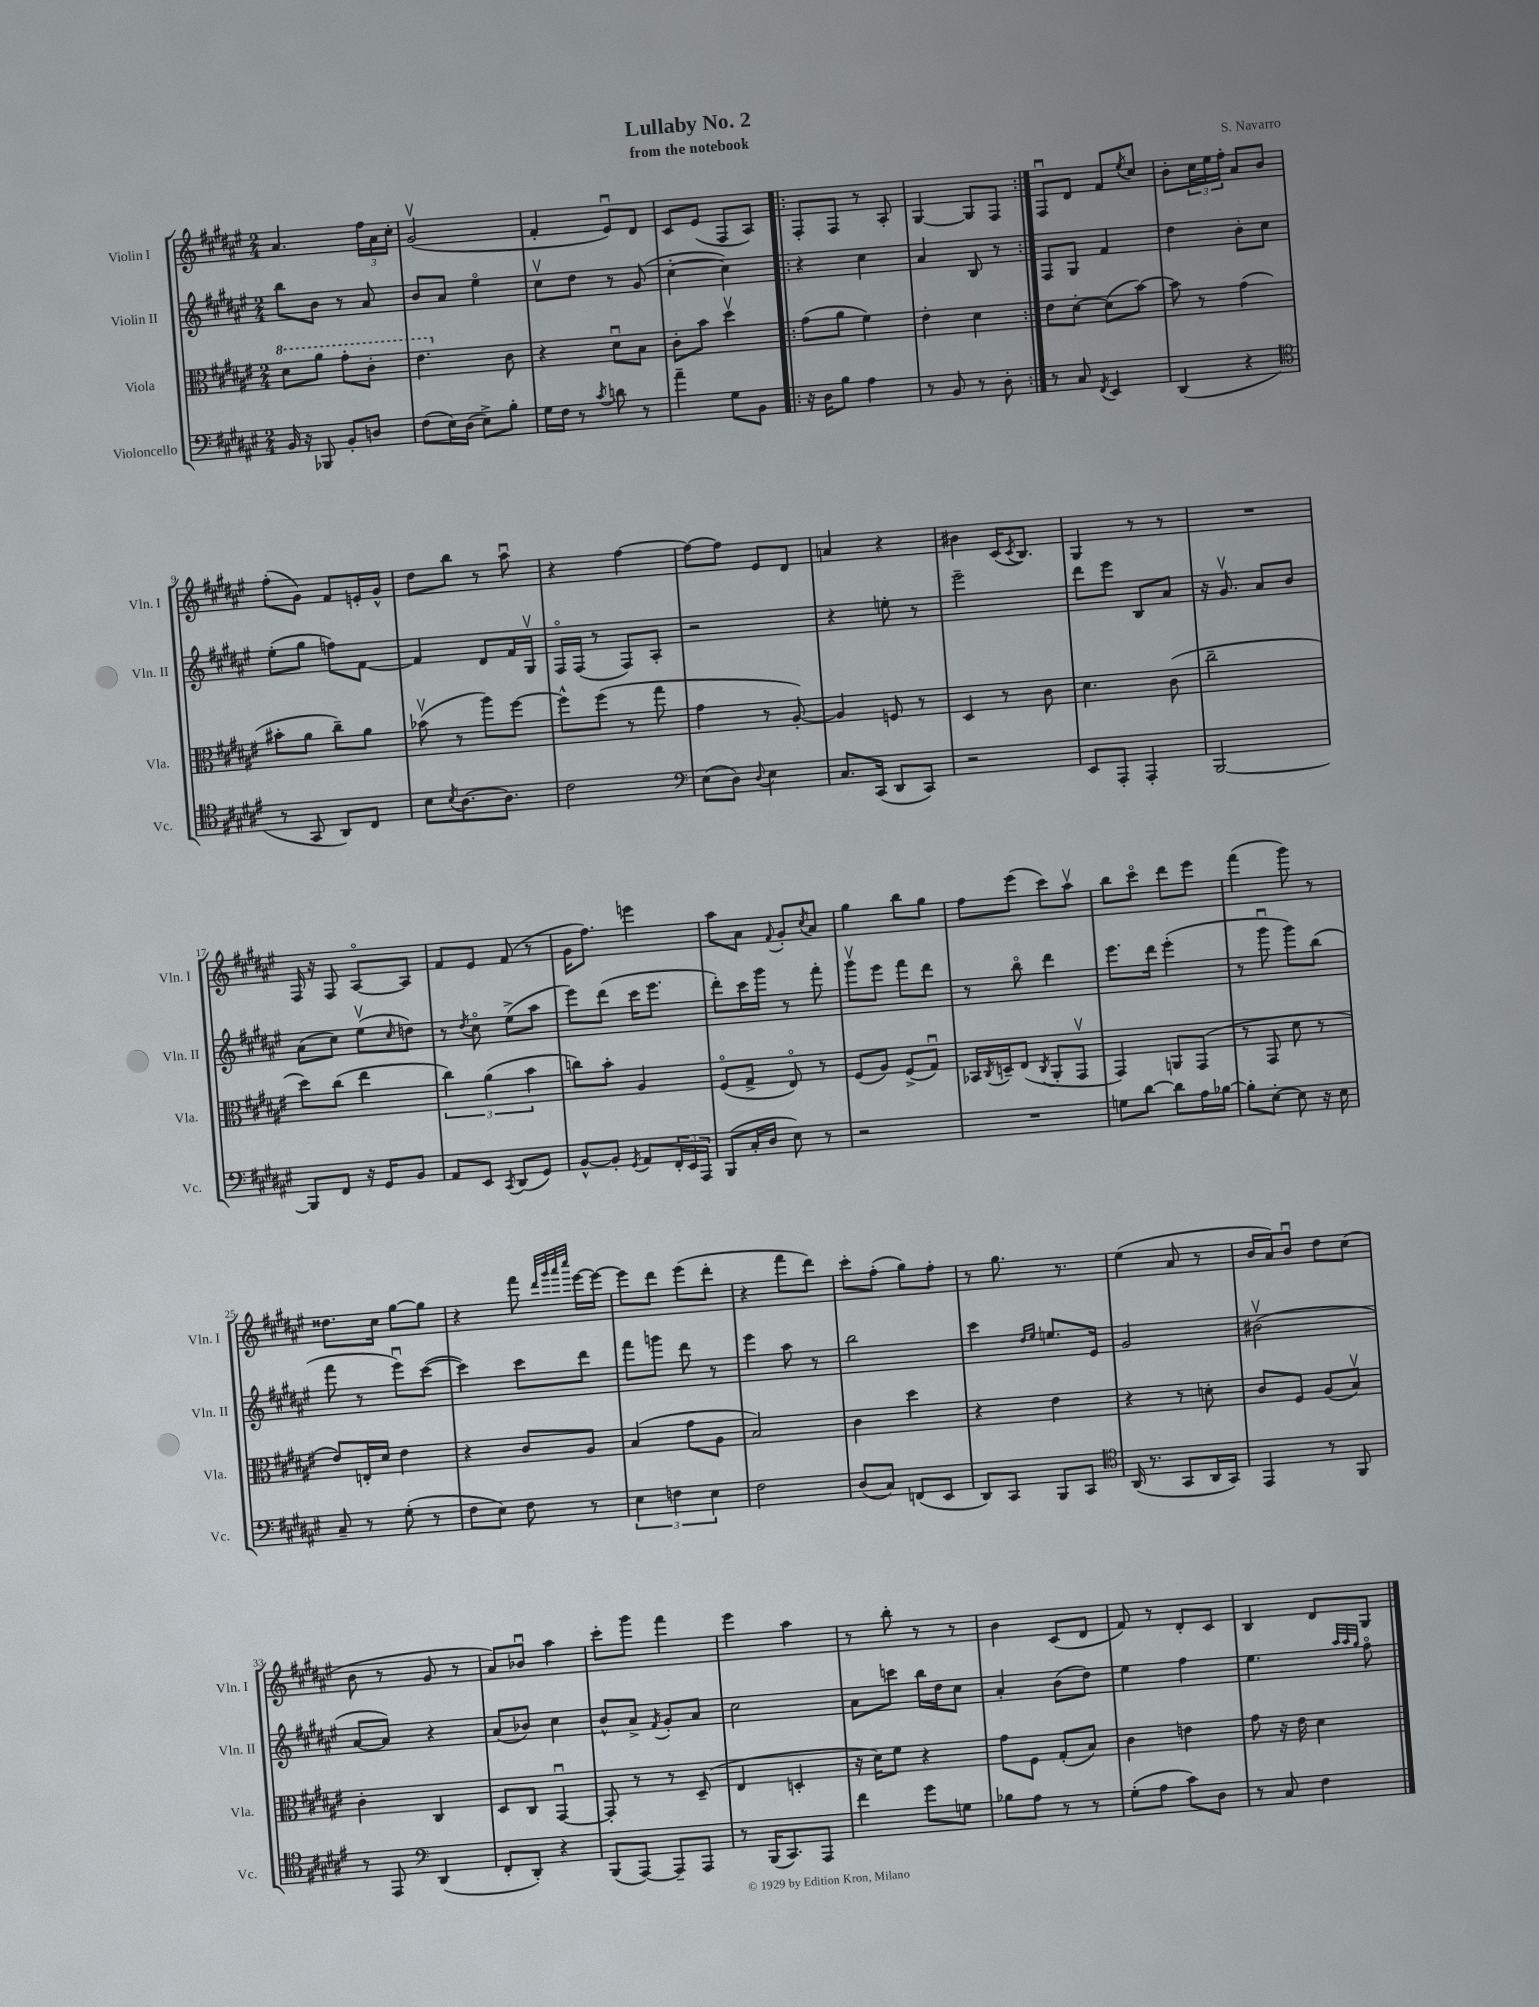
\header { title = "Lullaby No. 2" composer = "S. Navarro" subtitle = "from the notebook" }
<<
\new StaffGroup <<
\new Staff = "s0" \with { instrumentName = "Violin I" shortInstrumentName = "Vln. I" } {
    \clef treble \key fis \major \numericTimeSignature \time 2/4
    ais'4. \tuplet 3/2 { fis''16 ais'16 cis''16-. } |
    gis'2\upbow( |
    fis'4-. eis'8\downbow) dis'8 |
    cis'8 eis'8( fis8 ais8) |
    \repeat volta 2 { fis8-. fis8 r8 ais8-. |
    gis4~ gis8 fis8 | }
    fis8\downbow dis'8 fis'8 \acciaccatura { eis''8 } cis''8 |
    b'8-. \tuplet 3/2 { cis''16 eis''16 fis''16-. } ais'8 b'8 |
    fis''8-.( gis'8) fis'8 e'16-. gis'16-^ |
    dis''8 b''8 r8 ais''8\downbow |
    r4 fis''4~ |
    fis''8~ fis''8 eis'8 dis'8 |
    a'4 r4 |
    bis'4 cis'16( \acciaccatura { cis'8 } b8.) |
    gis4 r8 r8 |
    R2 |
    fis16 r16 fis8 ais8~\flageolet ais8 |
    fis'8 eis'8 fis'8( r8 |
    gis'16 fis''8.) e'''4 |
    ais''8 ais'8 \appoggiatura { fis'8 } gis'8-. \acciaccatura { cis''8 } ais'8 |
    gis''4 b''8 gis''8 |
    fis''8 eis'''8( cis'''8) ais''8\upbow |
    b''8 cis'''8\flageolet dis'''8 eis'''8 |
    fis'''4( gis'''8) r8 |
    disis''8. cis''16 gis''8~ gis''8 |
    r4 fis'''8 \grace { dis'''32 gis'''32 ais'''32 cis''''32 } eis'''16~ eis'''16~ |
    eis'''8 dis'''8 eis'''8( dis'''8-. |
    r4 fis'''8 dis'''8) |
    cis'''8-. fis''8-.( gis''8) fis''8-. |
    r8 gis''8. r8. |
    eis''4( ais'8 r8 |
    b'16 ais'16) b'8\downbow dis''8 cis''8( |
    b'8 r8 gis'8 r8 |
    ais'8) bes'8\downbow ais''4 |
    cis'''8-. gis'''8 fis'''4 |
    eis'''4 ais''4 |
    r8 b''8-. r8 r8 |
    b'4 cis'8( dis'8 |
    fis'8) r8 dis'8-. cis'8 |
    b4 dis'8 gis8 \bar "|." |
}
\new Staff = "s1" \with { instrumentName = "Violin II" shortInstrumentName = "Vln. II" } {
    \clef treble \key fis \major \numericTimeSignature \time 2/4
    b''8 b'8 r8 ais'8 |
    b'8 ais'8 eis''4\flageolet |
    cis''8\upbow dis''8 r8 gis'8( |
    cis''4~-. cis''4) |
    \repeat volta 2 { r4 cis''4 |
    ais'4 b8 r8 | }
    fis8 gis8 fis'4 |
    dis''4 b'8-. cis''8 |
    eis''8-.( gis''8 f''8) fis'8~ |
    fis'4 dis'8 fis'16 gis16\upbow |
    fis16\flageolet fis16( r8 fis8) ais8-. |
    r2 |
    r4 e''8-. r8 |
    eis'''2-- |
    dis'''8 eis'''8 b8 ais'8 |
    r16 gis'8.\upbow ais'8 b'8 |
    ais'8( cis''8) eis''8\upbow( \grace { cis''16 } d''8) |
    r8 \acciaccatura { dis''8 } cis''8\flageolet eis''8->( ais''8 |
    eis'''8) dis'''8( cis'''16 eis'''8. |
    dis'''8-.) cis'''16 gis'''16 r8 fis'''8-. |
    gis'''8\upbow eis'''8 fis'''8 dis'''8 |
    r8 b''8\flageolet dis'''4 |
    eis'''8. dis'''16 eis'''4-.( |
    r8 gis'''8\downbow gis'''8) b''8( |
    fis'''8 r8 eis'''8\downbow) cis'''8~( |
    cis'''4) cis'''8 dis'''8 |
    fis'''8 g'''8 dis'''8 r8 |
    eis'''4 ais''8 r8 |
    b''2 |
    cis'''4 \grace { dis''16 eis''16 } e''8. eis'16 |
    gis'2 |
    bis'2\upbow( |
    ais'8~ ais'8) r4 |
    ais'8( bes'8) cis''4 |
    b'8-^ ais'8-> \acciaccatura { fis'8 } gis'8-. ais'8 |
    cis''2 |
    ais'8 c'''8 b''16 dis''16 cis''8 |
    ais'4-. b'8( dis''8) |
    eis''4 fis''4 |
    eis''4. \grace { ais''32 ais''32 gis''32 } fis''8\flageolet \bar "|." |
}
\new Staff = "s2" \with { instrumentName = "Viola" shortInstrumentName = "Vla." } {
    \clef alto \key fis \major \numericTimeSignature \time 2/4
    \ottava #1 dis''8 ais''8 gis''8-. cis''8-. |
    eis''4. \ottava #0 cis'8 |
    r4 dis'8\downbow b8 |
    cis'8-. b'8 dis''4\upbow |
    \repeat volta 2 { gis'8( ais'8 fis'4) |
    eis'4-. dis'4 | }
    eis'8 dis'8~-. dis'8( b'8~) |
    b'8 r8 gis'4( |
    bis'8-. ais'8 cis''8--) ais'8 |
    bes'8\upbow( r8 ais''8) fis''8~ |
    fis''8-^ fis''8( r8 gis''8 |
    gis'4 r8 ais8~-.) |
    ais4 f8 r8 |
    dis4 r8 cis'8 |
    dis'4. cis'8( |
    cis''2-- |
    dis''8) cis''8( eis''4 |
    \tuplet 3/2 { cis''4) ais'4( b'4 } |
    c''8) b'8-. ais4 |
    fis8\flageolet( gis8-> eis8\flageolet) r8 |
    fis8( ais8) fis8->( gis8\downbow) |
    bes,16 \acciaccatura { cis8 } d16-- eis8( \acciaccatura { cis8 } ais,8-. gis,8\upbow |
    gis,4) a,8 gis,8( |
    r8 gis,8 dis'8 r8 |
    eis'8) e16-. dis'16 eis'4 |
    r4 cis'8 ais8 |
    b4( gis'8 ais8 |
    b2) |
    cis'4 dis''4 |
    r4 eis'4 |
    r4 r8 d'8-. |
    cis'8 fis8 ais8( b8\upbow) |
    cis'4-. cis4 |
    dis8 cis8 gis,4~\downbow |
    gis,8-. r8 r8 dis8--( |
    eis4 d4-. |
    r16 dis'16) fis'8 r4 |
    gis'8 fis8 gis8-.( b8) |
    cis'4 e'4 |
    gis'8 r16 eis'16 dis'4 \bar "|." |
}
\new Staff = "s3" \with { instrumentName = "Violoncello" shortInstrumentName = "Vc." } {
    \clef bass \key fis \major \numericTimeSignature \time 2/4
    b,16 r16 bes,,8 b,8-. d8 |
    fis8( eis16) dis16( eis8->) b8-. |
    gis16 fis16 r8 \acciaccatura { cis'8 } d'8 r8 |
    ais'4-- gis8 b,8 |
    \repeat volta 2 { r16 dis16 b8 ais4 |
    r8 b,8 r8 dis8-. | }
    r8 cis8 \acciaccatura { fis,8 } eis,4 |
    dis,4( r4 |
    \clef tenor r8 gis,8 ais,8) cis8 |
    b8 \acciaccatura { b8 } ais8.~ ais8. |
    cis'2 |
    \clef bass eis8( dis8) \appoggiatura { dis8 } eis4 |
    cis8. cis,16( dis,8 cis,8) |
    r2 |
    eis,8 ais,,8-. ais,,4-. |
    b,,2~ |
    b,,8 fis,8 r16 gis,16 b,8 |
    ais,8 eis,8 \acciaccatura { cis,8 } dis,8( gis,8) |
    b,8~-^ b,8-. \acciaccatura { gis,8 } ais,8 \tuplet 3/2 { fis,16-. eis,16 ais,,16 } |
    b,,8( cis16-. dis16 eis8) r8 |
    r2 |
    R2 |
    g8 dis'8~ dis'8 ais16 bes16~ |
    bes8-. eis8~-. eis8 r16 eis16 |
    cis8-- r8 gis8-.( r8 |
    fis8 eis8) fis8 r8 |
    \tuplet 3/2 { eis4 f4 eis4 } |
    fis2 |
    dis8( cis8) f,8( eis,8 |
    dis,8) cis,8 b,,8 cis,8 |
    \clef tenor ais,16( r8. gis,8 ais,16 gis,16) |
    eis,4 r8 fis,8 |
    r8 eis,8 \clef bass dis,4( |
    fis,8-. dis,8-.) r4 |
    b,,8( ais,,8~) ais,,8-- ais,,8 |
    r8 b,,16( cis,8.) ais,,8 |
    fis'4 gis'8 g8 |
    bes8 ais8 r8 r8 |
    gis8-.( ais8 cis'8) dis8 |
    r8 cis8 fis4 \bar "|." |
}
>>
>>
